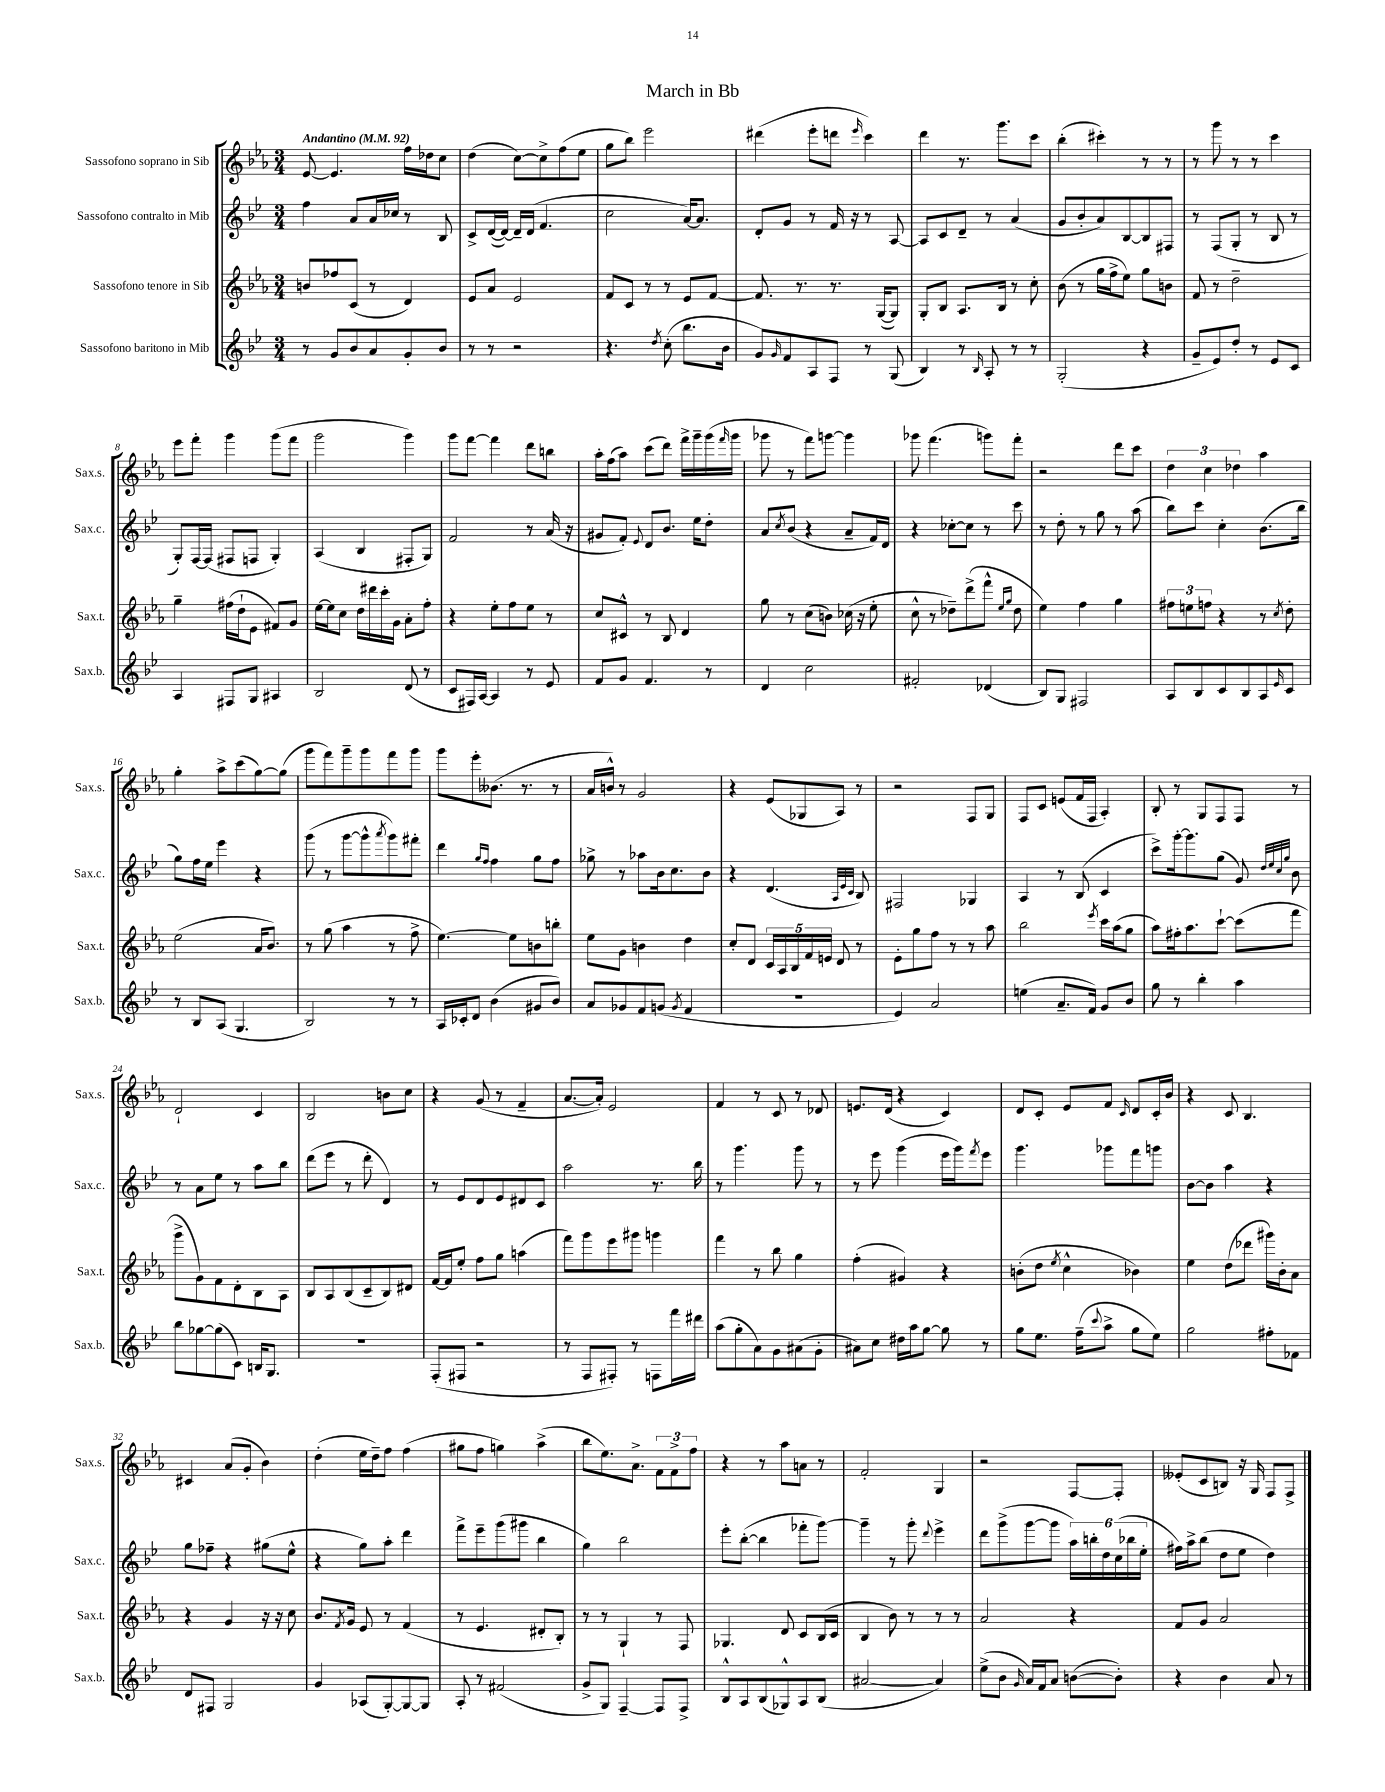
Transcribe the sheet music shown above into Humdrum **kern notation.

**kern	**kern	**kern	**kern
*part4	*part3	*part2	*part1
*staff4	*staff3	*staff2	*staff1
*I"Sassofono baritono in Mib	*I"Sassofono tenore in Sib	*I"Sassofono contralto in Mib	*I"Sassofono soprano in Sib
*I'Sax.b.	*I'Sax.t.	*I'Sax.c.	*I'Sax.s.
*clefG2	*clefG2	*clefG2	*clefG2
*k[b-e-]	*k[b-e-a-]	*k[b-e-]	*k[b-e-a-]
*M3/4	*M3/4	*M3/4	*M3/4
*MM92	*MM92	*MM92	*MM92
=1	=1	=1	=1
!	!	!	!LO:TX:a:B:t=Andantino
8r	8bn/L	4ff\	[8e-/
8g/L	8ff-X/	.	4.e-/]
8b-/	(8c/J	8a/L	.
8a/	8r	16a/L	.
.	.	16cc-X/JJ	.
8g'/	4d/)	8r	16ff\LL
.	.	.	16dd-X\J
8b-/J	.	8B-/	8cc\J
=2	=2	=2	=2
8r	8e-/L	8c^/L	(4dd\
8r	8a-/J	([16d/L	.
.	.	16d/JJ_)	.
2r	2e-/	16d~/LL]	[8cc\L)
.	.	(16d/JJ	.
.	.	4.f/	8cc^\]
.	.	.	(8ff\
.	.	.	8ee-\J
=3	=3	=3	=3
4.r	8f/L	2cc\	8gg\L
.	8c/J	.	8bb-\J)
.	8r	.	2eee-\
8qdd/	.	.	.
(8cc'\	8r	.	.
8.bb-\L	8e-/L	[16a/KL)	.
.	.	8.a/J]	.
.	[8f/J	.	.
16b-\Jk	.	.	.
=4	=4	=4	=4
8g/L)	8.f/]	8d'/L	(4ddd#X\
16qqg/	.	.	.
8f/	.	8g/J	.
.	8.r	.	.
8A/	.	8r	8eee-'\L
8F/J	8.r	16f/	8dddn\J
.	.	16r	.
.	.	.	16qqeee-/
8r	.	8r	4ccc\)
.	([16G/KL	.	.
(8G/	8G/J])	[8A/	.
=5	=5	=5	=5
4B-/)	8G'/L	8A/L]	4ddd\
.	8B-/J	8c/	.
8r	8.A-/L	8d~/J	8.r
16qqB-/	.	.	.
8A'/	.	8r	.
.	16B-/Jk	.	8.ggg\L
8r	8r	(4a/	.
8r	8cc'\	.	8ccc\J
=6	=6	=6	=6
(2G'/	(8b-\	8g/L	(4bb-'\
.	8r	8b-'/	.
.	16gg\LL	8a/)	4ccc#X'\)
.	16ff^\J	.	.
.	8ee-\J)	[8B-/	.
4r	8gg\L	8B-/]	8r
.	8bn\J	8F#X/J	8r
=7	=7	=7	=7
8g~/L	8f/	8r	8r
8e-/)	8r	(8F/L	8ggg\
8dd'/J	2dd~\	8G'/J	8r
8r	.	8r	8r
8e-/L	.	8B-/	4ccc\
8c/J	.	8r	.
!!LO:LB:g=z
=8	=8	=8	=8
4A/	4gg~\	8G'/L)	8eee-\L
.	.	[16F/L	8fff'\J
.	.	(16F/JJ]	.
8F#X/L	(16ff#X\LL	8F#X/L	4ggg\
.	16dd`\J	.	.
8G/J	8e-\J	8Fn/J	.
4A#X/	8f#X/L)	4G'/)	(8ggg\L
.	8g/J	.	8fff\J
=9	=9	=9	=9
2B-/	[16ee-\LL	(4A/	2ggg\
.	16ee-\J]	.	.
.	8cc\J	.	.
.	16dd\LL	4B-/	.
.	16ddd#X\	.	.
.	16ccc'\	.	.
.	16g\JJ	.	.
(8d/	8a-'\L	8F#X'/L	4ggg\)
8r	8ff'\J	8G/J)	.
=10	=10	=10	=10
8c/L	4r	2f/	8ggg\L
16F#X/L)	.	.	[8fff\J
[16A/JJ	.	.	.
4A/]	8ee-'\L	.	4fff\]
.	8ff\	.	.
8r	8ee-\J	8r	8ddd\L
8e-/	8r	(16a/	8bbn\J
.	.	16r	.
=11	=11	=11	=11
8f/L	8cc/L	8g#X/L	16aa-'\LL
.	.	.	(16ff\J
8g/J	8c#X^^/J	8f'/J)	8aa-\J)
.	.	8qqe-/	.
4.f/	8r	8d/L	(8ccc\L
.	8B-/	8.b-/J	8ddd\J)
.	4d/	.	16fff^\LL
.	.	16ee-\KL	16ggg~\
8r	.	8dd'\J	(16ggg\
.	.	.	16qqfff/
.	.	.	16ggg\JJ
=12	=12	=12	=12
4d/	8gg\	8a/L	8ggg-X\
.	.	8qcc/	.
.	8r	(8b-/J	8r
2cc\	(8cc\L	4r	8fff\L)
.	8bn\J)	.	[8gggn\J
.	(16cc-X\	8a~/L	4ggg\]
.	16r	.	.
.	8ee-'\	16f/L)	.
.	.	16d/JJ	.
=13	=13	=13	=13
2f#X'/	8cc^^\	4r	8ggg-X\
.	8r	.	(4.fff\
.	8dd-X~\L)	[8cc-X'\L	.
.	(8ddd^\	8cc-\J]	.
(4d-X/	8fff^^\J	8r	8gggn\L)
.	16qqee-/LL	.	.
.	16qqgg/JJ	.	.
.	8dd-\	8ccc\	8fff'\J
=14	=14	=14	=14
8B-/L)	4ee-\)	8r	2r
8G/J	.	8dd'\	.
2F#X/	4ff\	8r	.
.	.	8gg\	.
.	4gg\	8r	8ddd\L
.	.	(8aa\	8ccc\J
=15	=15	=15	=15
8A/L	12ff#X\L	8bb-\L)	6dd\
.	12een\	.	.
8B-/	.	8ccc\J	.
.	12ffn\J	.	6cc\
8c/	4r	4cc'\	.
.	.	.	6dd-X\
8B-/	.	.	.
8A/	8r	(8.b-\L	4aa-\
16qqe-/	8qcc/	.	.
8c/J	8dd'\	.	.
.	.	16bb-\Jk	.
!!LO:LB:g=z
=16	=16	=16	=16
8r	(2ee-\	8gg\L)	4gg'\
8B-/L	.	16ff\L	.
.	.	16ee-\JJ	.
(8A/J	.	4eee-\	8aa-^\L
4.G/	.	.	(8ccc\
.	16a-/KL	4r	[8gg\)
.	8.b-/J)	.	.
.	.	.	(8gg\J]
=17	=17	=17	=17
2B-/)	8r	(8ggg\	8ggg\L
.	(8gg\	8r	8fff\)
.	4aa-\	[8ggg\L	8ggg~\
.	.	8ggg^^\]	8ggg\
.	.	8qaaa/	.
8r	8r	8ggg\)	8fff\
8r	8ff^\	8fff#X'\J	8ggg\J
=18	=18	=18	=18
16A/LL	[4.ee-\)	4ddd\	8ggg\L
16c-X'/J	.	.	.
8d/J	.	.	8eee-'\
.	.	16qqgg/LL	.
.	.	16qqff/JJ	.
(4b-\	.	4ff\	(8.b--X\J
.	8ee-\L]	.	.
.	.	.	8.r
8g#X/L	8bn\	8gg\L	.
8b-/J)	8bbn'\J	8ff\J	8r
=19	=19	=19	=19
8a/L	8ee-\L	8gg-X^\	16a-/LL
.	.	.	16bn^^/JJ)
8g-X/	8g\J	8r	8r
8f/	4bn\	8aa-X\L	2g/
(8gn/J	.	16b-\k	.
.	.	8.cc\	.
8qg/	.	.	.
4f/	4dd\	.	.
.	.	8b-\J	.
=20	=20	=20	=20
2.r	8cc'/L	4r	4r
.	8d/J	.	.
.	20c/LL	(4.d/	(8e-/L
.	20A-/	.	.
.	20B-/	.	.
.	.	.	8G-X/
.	20f/	.	.
.	20en/JJ	.	.
.	8d/	.	8A-/J)
.	.	32qqA/LLL	.
.	.	32qqe-/	.
.	.	32qqc/JJJ	.
.	8r	8B-/)	8r
=21	=21	=21	=21
4e-/)	8e-'\L	2F#X/	2r
.	8gg\	.	.
2a/	8ff\J	.	.
.	8r	.	.
.	8r	4G-X/	8F/L
.	8aa-\	.	8G/J
=22	=22	=22	=22
(4een\	2bb-\	4A/	8F/L
.	.	.	8c/J
8.a~/L	.	8r	(8en/L
.	.	(8B-/	16f/L
16f/Jk)	.	.	16F/JJ
.	8qeee-/	.	.
8g/L	16ccc\LL	4c/	4A-'/)
.	(16aa-\J	.	.
8b-/J	8gg\J	.	.
=23	=23	=23	=23
8gg\	8aa-\L)	8ccc^\L)	8B-'/
8r	16ff#X'\k	[16ggg'\k	8r
.	8.aa-\	8.ggg\]	.
4bb-'\	.	.	8G/L
.	[8ccc`\J	(8gg\J	8F/
4aa\	(8ccc\L]	8g/)	8F/J
.	.	32qqdd/LLL	.
.	.	32qqee-/	.
.	.	32qqcc/	.
.	.	32qqgg/JJJ	.
.	8fff\J	8b-\	8r
!!LO:LB:g=z
=24	=24	=24	=24
8bb-\L	8ggg^\L	8r	2d`/
[8gg-X\	8g\)	8a\L	.
(8gg-\]	8f\	8ee-\J	.
8c\J)	8d'\	8r	.
16Bn/KL	8B-\	8aa\L	4c/
8.G/J	.	.	.
.	8A-\J	8bb-\J	.
=25	=25	=25	=25
2.r	8B-/L	(8ddd\L	2B-/
.	8A-/	8eee-\J	.
.	(8B-/	8r	.
.	8c~/	8ddd'\	.
.	8B-/)	4d/)	8bn\L
.	8d#X/J	.	8cc\J
=26	=26	=26	=26
(8F'/L	[16f/LL	8r	4r
.	16f/J]	.	.
8F#X/J	8ee-'/J	8e-/L	.
2r	8ff\L	8d/	(8g/
.	8gg\J	8e-/	8r
.	(4aan\	8d#X/	4f~/
.	.	8c/J	.
=27	=27	=27	=27
8r	8fff\L)	2aa\	[8.a-/L
8F/L	8ggg\	.	.
.	.	.	16a-'/Jk])
8F#X'/J)	8eee-\	.	2e-/
8r	8ggg#X\J	.	.
8Fn\L	4gggn\	8.r	.
16fff\L	.	.	.
16ddd#X\JJ	.	16bb-\	.
=28	=28	=28	=28
(8aa\L	4fff\	8r	4f/
8gg'\	.	4.ggg\	.
8a\)	8r	.	8r
8g\	8bb-\	.	8c/
(8a#X\	4gg\	8ggg\	8r
8g'\J	.	8r	8d-X/
=29	=29	=29	=29
8a#X\L)	(4ff'\	8r	8.en/L
8cc\J	.	8eee-\	.
.	.	.	(16d/Jk
16dd#X\LL	4g#X/)	(4ggg\	4r
16aa\J	.	.	.
[8gg\J	.	.	.
8gg\]	4r	16eee-\LL	4c/)
.	.	16ggg\J)	.
.	.	8qfff/	.
8r	.	8eee-\J	.
=30	=30	=30	=30
8gg\L	(8bn'\L	4.ggg\	8d/L
8.ee-\J	8dd\J	.	8c'/J
.	8qee-/	.	.
.	4cc^^\	.	8e-/L
(16ff~\KL	.	.	.
8qqccc/	.	.	.
8aa^\J	.	8ggg-X\L	8f/J
.	.	.	16qqc/
8gg\L	4b-X\)	8fff\	8d/L
8ee-\J)	.	8gggn\J	16c'/L
.	.	.	16b-/JJ
=31	=31	=31	=31
2gg\	4ee-\	[8b-\L	4r
.	.	8b-\J]	.
.	(8dd\L	4aa\	8c/
.	8ddd-X\J	.	4.B-/
8ff#X'\L	16ggg#X\LL)	4r	.
.	16b-'\J	.	.
8f-X\J	8a-\J	.	.
!!LO:LB:g=z
=32	=32	=32	=32
8d/L	4r	8gg\L	4c#X/
8F#X/J	.	8ff-X~\J	.
2G/	4g/	4r	(8a-/L
.	.	.	8g'/J
.	16r	(8gg#X\L	4b-\)
.	16r	.	.
.	8cc\	8ee-^^\J	.
=33	=33	=33	=33
4g/	8.b-/L	4r	(4dd'\
.	8qf/	.	.
.	16g/Jk	.	.
(8A-X/L	8e-/	8gg\L)	16ee-\LL
.	.	.	16dd~\J)
[8G'/)	8r	8aa'\J	8ff\J
8G/_	(4f/	4ddd\	(4ff\
8G/J]	.	.	.
=34	=34	=34	=34
8A'/	8r	8fff^\L	8gg#X\L
8r	4.e-/	8eee-~\	8ff\J
(2f#X/	.	(8ggg\	4ggn\)
.	.	8ggg#X\J	.
.	8d#X'/L	4bb-\	(4aa-^\
.	8B-'/J)	.	.
=35	=35	=35	=35
8g^/L	8r	4gg\)	8bb-\L
8G/J)	8r	.	8.ee-\)
[4F~/	4G`/	2bb-\	.
.	.	.	8.a-^\J
8F/L]	8r	.	12f\L
.	.	.	12f^\
8F^/J	8F/	.	.
.	.	.	12ff\J
=36	=36	=36	=36
8B-^^/L	4.G-X/	8eee-'\L	4r
8A/	.	([8bb-'\J	.
(8B-/	.	4bb-\]	8r
8G-X^^/)	8d/	.	8aa-\L
8A/	8c/L	8fff-X'\L	8an\J
(8B-/J	(16B-/L	[8ggg\J)	8r
.	16c/JJ	.	.
=37	=37	=37	=37
[2a#X/	4B-/	4ggg~\]	2f'/
.	8b-\)	8r	.
.	8r	8ggg'\	.
.	.	8qqddd/	.
4a#/])	8r	4eee-^\	4G/
.	8r	.	.
=38	=38	=38	=38
(8ee-^\L	2a-/	8ddd\L	2r
8b-\J	.	(8ggg^\	.
16qqg/	.	.	.
16a/LL)	.	[8ggg\	.
16f/J	.	.	.
8a/J	.	8ggg\J]	.
([8bn\L	4r	24aa\LL)	[8F/L
.	.	24bbn'\	.
.	.	24dd\	.
8b'\J])	.	(24cc\	8F'/J]
.	.	24bb-X\	.
.	.	24ee-'\JJ	.
=39	=39	=39	=39
4r	8f/L	16ff#X\LL)	(8e--X'/L
.	.	16aa^\J	.
.	8g/J	(8bb-\J	8c/
4b-\	2a-/	8dd\L	8Bn/J)
.	.	8ee-\J	16r
.	.	.	16G/
8a/	.	4dd\)	8F/L
8r	.	.	8F^/J
==	==	==	==
*-	*-	*-	*-
